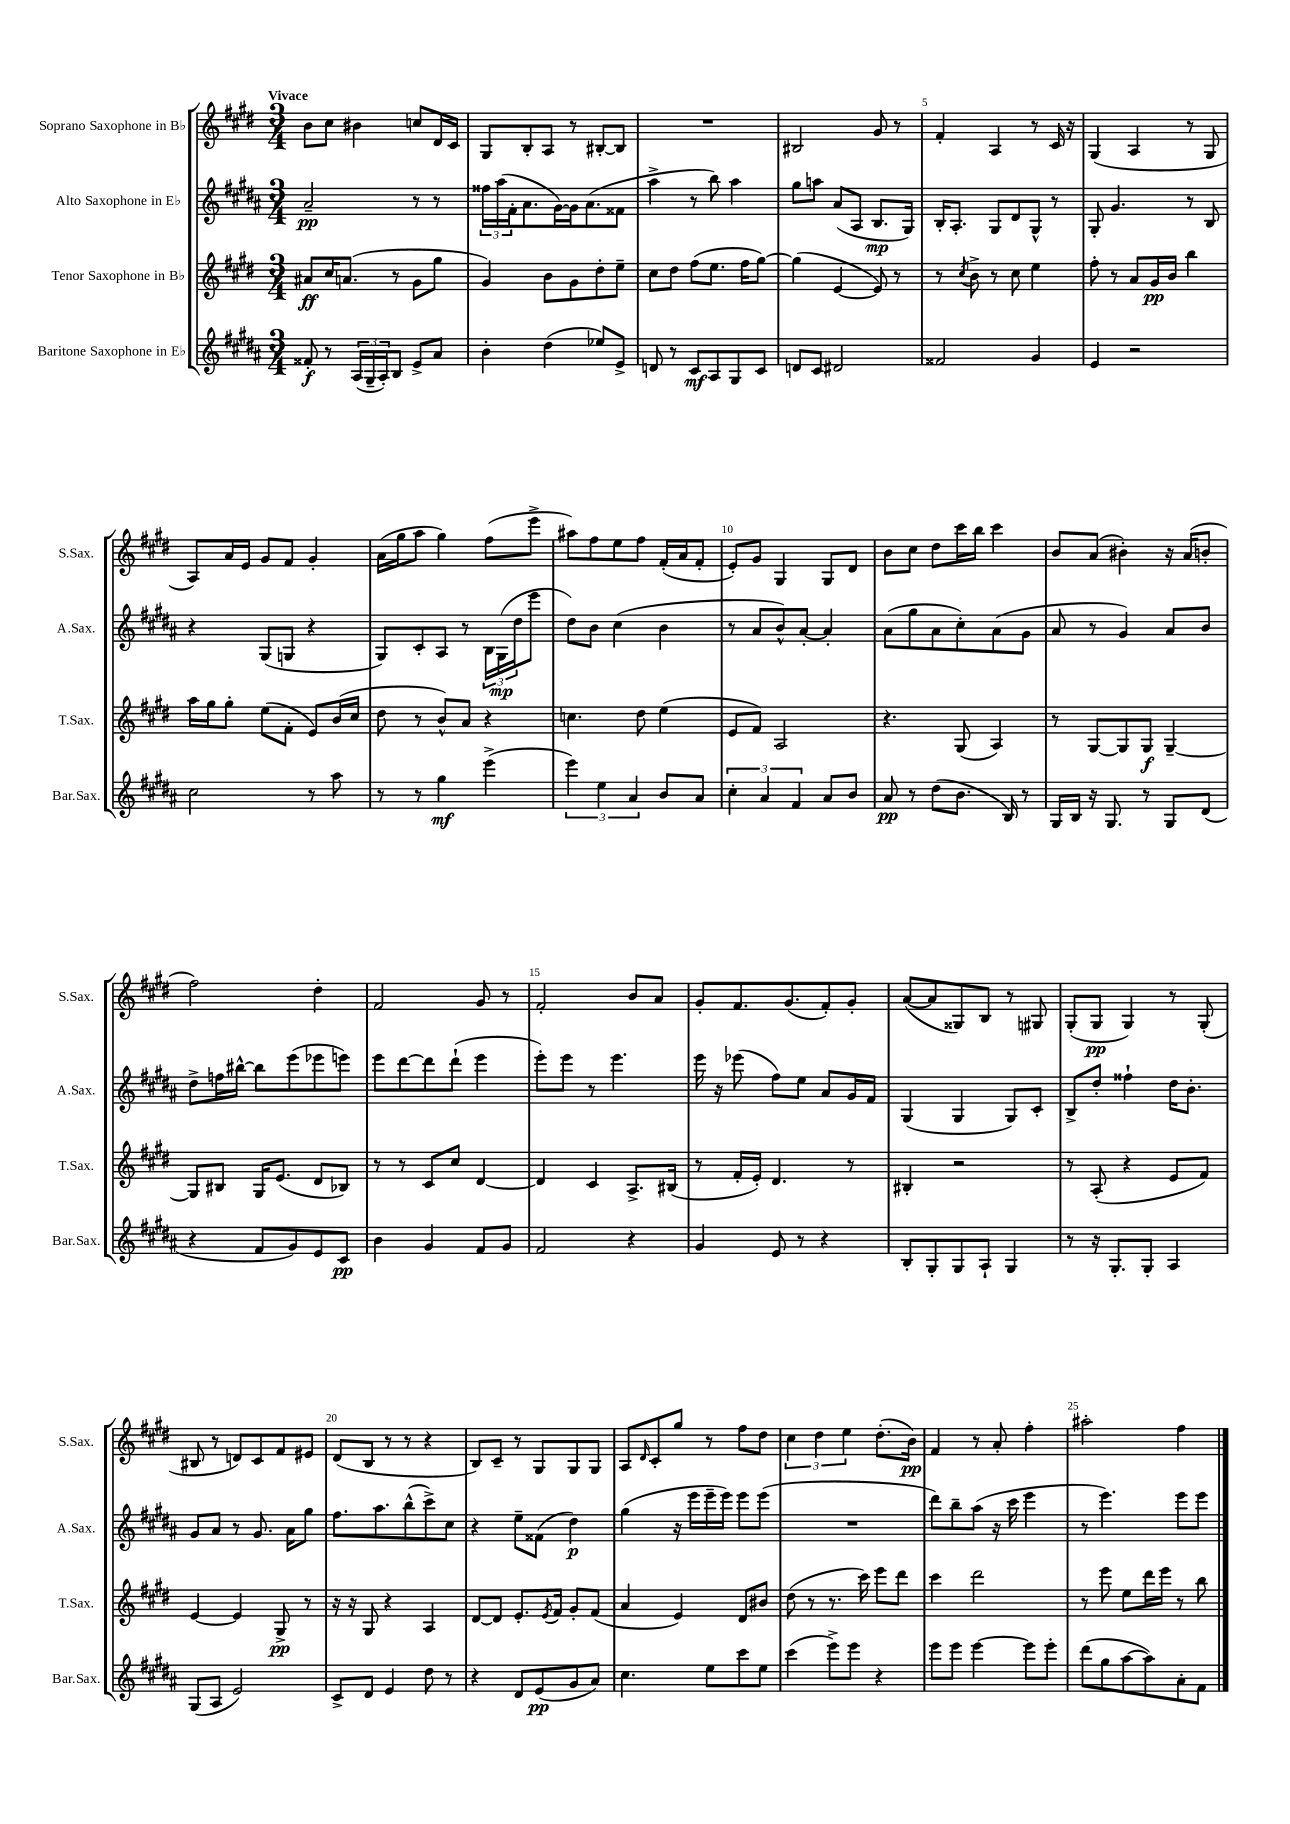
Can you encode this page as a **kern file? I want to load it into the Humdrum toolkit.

**kern	**dynam	**kern	**dynam	**kern	**dynam	**kern	**dynam
*part4	*part4	*part3	*part3	*part2	*part2	*part1	*part1
*staff4	*staff4	*staff3	*staff3	*staff2	*staff2	*staff1	*staff1
*I"Baritone Saxophone in E♭	*	*I"Tenor Saxophone in B♭	*	*I"Alto Saxophone in E♭	*	*I"Soprano Saxophone in B♭	*
*I'Bar.Sax.	*	*I'T.Sax.	*	*I'A.Sax.	*	*I'S.Sax.	*
*clefG2	*	*clefG2	*	*clefG2	*	*clefG2	*
*k[f#c#g#d#a#]	*	*k[f#c#g#d#]	*	*k[f#c#g#d#a#]	*	*k[f#c#g#d#]	*
*M3/4	*	*M3/4	*	*M3/4	*	*M3/4	*
=1	=1	=1	=1	=1	=1	=1	=1
!	!	!	!	!	!	!LO:TX:a:B:t=Vivace	!
8f##X'/	f	8a#X/L	ff	2a#~/	pp	8b\L	.
8r	.	16cc#/K	.	.	.	8cc#\J	.
.	.	(8.an/J	.	.	.	.	.
(24A#/LL	.	.	.	.	.	4b#X\	.
24G#~/	.	.	.	.	.	.	.
24A#'/J)	.	.	.	.	.	.	.
8B/J	.	8r	.	.	.	.	.
8e^/L	.	8g#\L	.	8r	.	8ccn/L	.
8a#/J	.	8gg#\J	.	8r	.	16d#/L	.
.	.	.	.	.	.	16c#/JJ	.
=2	=2	=2	=2	=2	=2	=2	=2
4b'\	.	4g#/)	.	24ff##X\LL	.	8G#/L	.
.	.	.	.	(24aa#\	.	.	.
.	.	.	.	24f#'\J	.	.	.
.	.	.	.	8.a#\	.	8B'/	.
(4dd#\	.	8b\L	.	.	.	8A/J	.
.	.	.	.	[16g#\L)	.	.	.
.	.	8g#\	.	16g#\J]	.	8r	.
.	.	.	.	(8.a#\	.	.	.
8ee-X/L)	.	8dd#'\	.	.	.	[8B#X'/L	.
8e^/J	.	8ee~\J	.	8f##X\J	.	8B#/J]	.
=3	=3	=3	=3	=3	=3	=3	=3
8dn/	.	8cc#\L	.	4aa#^\	.	2.r	.
8r	.	8dd#\J	.	.	.	.	.
8c#/L	mf	(8ff#\L	.	8r	.	.	.
8A#/	.	8.ee\J	.	8bb\)	.	.	.
8G#/	.	.	.	4aa#\	.	.	.
.	.	16ff#\KL	.	.	.	.	.
8c#/J	.	[8gg#\J)	.	.	.	.	.
=4	=4	=4	=4	=4	=4	=4	=4
8dn/L	.	(4gg#\]	.	8gg#\L	.	2B#X/	.
8c#/J	.	.	.	8aan\J	.	.	.
2d#X/	.	[4e/	.	(8a#/L	.	.	.
.	.	.	.	8A#/J	.	.	.
.	.	8e/])	.	8.B/L	mp	8g#/	.
.	.	8r	.	.	.	8r	.
.	.	.	.	16G#/Jk)	.	.	.
=5	=5	=5	=5	=5	=5	=5	=5
2f##X/	.	8r	.	16B'/KL	.	4f#'/	.
.	.	.	.	8.A#'/J	.	.	.
.	.	8qcc#/	.	.	.	.	.
.	.	8b^\	.	.	.	.	.
.	.	8r	.	8G#/L	.	4A/	.
.	.	8cc#\	.	8d#/	.	.	.
4g#/	.	4ee\	.	8G#^^/J	.	8r	.
.	.	.	.	8r	.	16c#/	.
.	.	.	.	.	.	16r	.
=6	=6	=6	=6	=6	=6	=6	=6
4e/	.	8ff#'\	.	8G#'/	.	(4G#/	.
.	.	8r	.	4.g#/	.	.	.
2r	.	8a/L	.	.	.	4A/	.
.	.	16g#/L	pp	.	.	.	.
.	.	16b/JJ	.	.	.	.	.
.	.	4bb\	.	8r	.	8r	.
.	.	.	.	8B/	.	8G#/	.
!!LO:LB:g=z
=7	=7	=7	=7	=7	=7	=7	=7
2cc#\	.	16aa\LL	.	4r	.	8A/L)	.
.	.	16gg#\J	.	.	.	.	.
.	.	8gg#'\J	.	.	.	16a/L	.
.	.	.	.	.	.	16e/JJ	.
.	.	(8ee\L	.	(8G#/L	.	8g#/L	.
.	.	8f#'\J	.	8Gn/J	.	8f#/J	.
8r	.	8e/L)	.	4r	.	4g#'/	.
8aa#\	.	(16b/L	.	.	.	.	.
.	.	16cc#/JJ	.	.	.	.	.
=8	=8	=8	=8	=8	=8	=8	=8
8r	.	8dd#\	.	8G#/L)	.	(16a\LL	.
.	.	.	.	.	.	16gg#\J	.
8r	.	8r	.	8c#'/	.	8aa\J	.
4gg#\	mf	8b^^/L)	.	8A#/J	.	4gg#\)	.
.	.	8a/J	.	8r	.	.	.
(4eee^\	.	4r	.	24B\LL	.	(8ff#\L	.
.	.	.	.	(24G#\	mp	.	.
.	.	.	.	24dd#\J	.	.	.
.	.	.	.	8eee\J	.	8eee^\J	.
=9	=9	=9	=9	=9	=9	=9	=9
6eee\)	.	4.ccn\	.	8dd#\L)	.	8aa#X\L)	.
.	.	.	.	8b\J	.	8ff#\	.
6ee\	.	.	.	.	.	.	.
.	.	.	.	(4cc#\	.	8ee\	.
6a#/	.	.	.	.	.	.	.
.	.	8dd#\	.	.	.	8ff#\J	.
8b/L	.	(4ee\	.	4b\	.	(16f#'/LL	.
.	.	.	.	.	.	16a/J	.
8a#/J	.	.	.	.	.	8f#'/J	.
=10	=10	=10	=10	=10	=10	=10	=10
6cc#'\	.	8e/L	.	8r	.	8e'/L)	.
.	.	8f#/J)	.	8a#/L	.	8g#/J	.
6a#/	.	.	.	.	.	.	.
.	.	2A/	.	8b^^/)	.	4G#/	.
6f#/	.	.	.	.	.	.	.
.	.	.	.	[8a#'/J	.	.	.
8a#/L	.	.	.	4a#'/]	.	8G#/L	.
8b/J	.	.	.	.	.	8d#/J	.
=11	=11	=11	=11	=11	=11	=11	=11
8a#/	pp	4.r	.	(8a#\L	.	8b\L	.
8r	.	.	.	8gg#\	.	8cc#\J	.
(8dd#\L	.	.	.	8a#\	.	8dd#\L	.
8.b\J	.	(8G#/	.	8cc#'\)	.	16ccc#\L	.
.	.	.	.	.	.	16bb\JJ	.
.	.	4A/)	.	(8a#\	.	4ccc#\	.
16B/)	.	.	.	.	.	.	.
8r	.	.	.	8g#\J	.	.	.
=12	=12	=12	=12	=12	=12	=12	=12
16G#/LL	.	8r	.	8a#/	.	8b/L	.
16B/JJ	.	.	.	.	.	.	.
16r	.	[8G#/L	.	8r	.	(8a/J	.
8.G#/	.	.	.	.	.	.	.
.	.	8G#/]	.	4g#/)	.	4b#X'\)	.
8r	.	8G#/J	f	.	.	.	.
8G#/L	.	[4G#~/	.	8a#/L	.	16r	.
.	.	.	.	.	.	(16a/KL	.
(8d#/J	.	.	.	8b/J	.	8bn'/J	.
!!LO:LB:g=z
=13	=13	=13	=13	=13	=13	=13	=13
4r	.	8G#/L]	.	8dd#^\L	.	2ff#\)	.
.	.	8B#X/J	.	16ffn\L	.	.	.
.	.	.	.	[16bb#X^^\JJ	.	.	.
8f#/L	.	16G#/KL	.	8bb#\L]	.	.	.
.	.	(8.e/J	.	.	.	.	.
8g#/)	.	.	.	(8eee\	.	.	.
8e/	.	8d#/L	.	8eee-X\	.	4dd#'\	.
8c#/J	pp	8B-X/J)	.	8eeen\J)	.	.	.
=14	=14	=14	=14	=14	=14	=14	=14
4b\	.	8r	.	8eee\L	.	2f#/	.
.	.	8r	.	[8ddd#\	.	.	.
4g#/	.	8c#/L	.	8ddd#\]	.	.	.
.	.	8cc#/J	.	(8ddd#`\J	.	.	.
8f#/L	.	[4d#/	.	4eee\	.	8g#/	.
8g#/J	.	.	.	.	.	8r	.
=15	=15	=15	=15	=15	=15	=15	=15
2f#/	.	4d#/]	.	8eee'\L)	.	2f#'/	.
.	.	.	.	8eee\J	.	.	.
.	.	4c#/	.	8r	.	.	.
.	.	.	.	4.eee\	.	.	.
4r	.	8.A^/L	.	.	.	8b/L	.
.	.	.	.	.	.	8a/J	.
.	.	(16B#X/Jk	.	.	.	.	.
=16	=16	=16	=16	=16	=16	=16	=16
4g#/	.	8r	.	16eee\	.	8g#'/L	.
.	.	.	.	16r	.	.	.
.	.	16f#'/LL	.	(8eee-X\	.	8.f#/	.
.	.	16e'/JJ)	.	.	.	.	.
8e/	.	4.d#/	.	8ff#\L)	.	.	.
.	.	.	.	.	.	(8.g#/	.
8r	.	.	.	8ee\J	.	.	.
4r	.	.	.	8a#/L	.	8f#'/)	.
.	.	8r	.	16g#/L	.	8g#'/J	.
.	.	.	.	16f#/JJ	.	.	.
=17	=17	=17	=17	=17	=17	=17	=17
8B'/L	.	4B#X'/	.	(4G#/	.	([8a/L	.
8G#'/	.	.	.	.	.	8a/]	.
8G#/	.	2r	.	4G#/	.	8G##X/)	.
8A#`/J	.	.	.	.	.	8B/J	.
4G#/	.	.	.	8G#/L)	.	8r	.
.	.	.	.	8c#'/J	.	8G#X/	.
=18	=18	=18	=18	=18	=18	=18	=18
8r	.	8r	.	8B^/L	.	(8G#'/L	.
16r	.	(8A'/	.	8dd#'/J	.	8G#/J	pp
8.G#'/L	.	.	.	.	.	.	.
.	.	4r	.	4ff##X`\	.	4G#/)	.
8G#'/J	.	.	.	.	.	.	.
4A#/	.	8e/L	.	16dd#\KL	.	8r	.
.	.	.	.	8.b'\J	.	.	.
.	.	8f#/J)	.	.	.	(8G#'/	.
!!LO:LB:g=z
=19	=19	=19	=19	=19	=19	=19	=19
(8G#/L	.	[4e/	.	8g#/L	.	8B#X/	.
8A#/J	.	.	.	8a#/J	.	8r	.
2e/)	.	4e/]	.	8r	.	8dn/L)	.
.	.	.	.	8.g#/	.	8c#/	.
.	.	8G#^/	pp	.	.	8f#/	.
.	.	.	.	16a#\KL	.	.	.
.	.	8r	.	8gg#\J	.	8e#X/J	.
=20	=20	=20	=20	=20	=20	=20	=20
8c#^/L	.	16r	.	8.ff#\L	.	(8d#/L	.
.	.	16r	.	.	.	.	.
8d#/J	.	8G#/	.	.	.	8B/J	.
.	.	.	.	8.aa#\	.	.	.
4e/	.	4r	.	.	.	8r	.
.	.	.	.	(8bb^^\	.	8r	.
8dd#\	.	4A/	.	8ccc#^\)	.	4r	.
8r	.	.	.	8cc#\J	.	.	.
=21	=21	=21	=21	=21	=21	=21	=21
4r	.	[8d#/L	.	4r	.	8B/L)	.
.	.	8d#/J]	.	.	.	8c#~/J	.
8d#/L	.	8.e'/L	.	8ee~\L	.	8r	.
(8e/	pp	.	.	(8f##X\J	.	8G#/L	.
.	.	8qe/	.	.	.	.	.
.	.	16f#/Jk	.	.	.	.	.
8g#/	.	8g#'/L	.	4dd#\)	p	8G#/	.
8a#/J)	.	(8f#/J	.	.	.	8G#/J	.
=22	=22	=22	=22	=22	=22	=22	=22
4.cc#\	.	4a/	.	(4gg#\	.	8A/L	.
.	.	.	.	.	.	16qqd#/	.
.	.	.	.	.	.	8c#'/	.
.	.	4e/)	.	16r	.	8gg#/J	.
.	.	.	.	16eee\LL	.	.	.
8ee\L	.	.	.	16eee~\	.	8r	.
.	.	.	.	16eee\JJ)	.	.	.
8ccc#\	.	8d#/L	.	8eee\L	.	8ff#\L	.
8ee\J	.	8b#X/J	.	(8eee\J	.	8dd#\J	.
=23	=23	=23	=23	=23	=23	=23	=23
(4ccc#\	.	(8dd#\	.	2.r	.	6cc#\	.
.	.	8r	.	.	.	.	.
.	.	.	.	.	.	6dd#\	.
8eee^\L)	.	8.r	.	.	.	.	.
.	.	.	.	.	.	6ee\	.
8eee\J	.	.	.	.	.	.	.
.	.	16ccc#\)	.	.	.	.	.
4r	.	8eee\L	.	.	.	(8.dd#'\L	.
.	.	8ddd#\J	.	.	.	.	.
.	.	.	.	.	.	16b\Jk)	pp
=24	=24	=24	=24	=24	=24	=24	=24
8eee\L	.	4ccc#\	.	8ddd#\L)	.	4f#/	.
8eee\J	.	.	.	8bb~\	.	.	.
[4eee\	.	2ddd#\	.	(8aa#\J	.	8r	.
.	.	.	.	16r	.	8a'/	.
.	.	.	.	16ccc#\	.	.	.
8eee\L]	.	.	.	4eee\	.	4ff#'\	.
8eee'\J	.	.	.	.	.	.	.
=25	=25	=25	=25	=25	=25	=25	=25
(8ddd#\L	.	8r	.	8r	.	2aa#X'\	.
8gg#\	.	8eee\	.	4.eee\)	.	.	.
[8aa#\	.	8ee\L	.	.	.	.	.
8aa#\])	.	16ddd#\L	.	.	.	.	.
.	.	16eee\JJ	.	.	.	.	.
8a#'\	.	8r	.	8eee\L	.	4ff#\	.
8f#\J	.	8bb\	.	8eee\J	.	.	.
==	==	==	==	==	==	==	==
*-	*-	*-	*-	*-	*-	*-	*-
